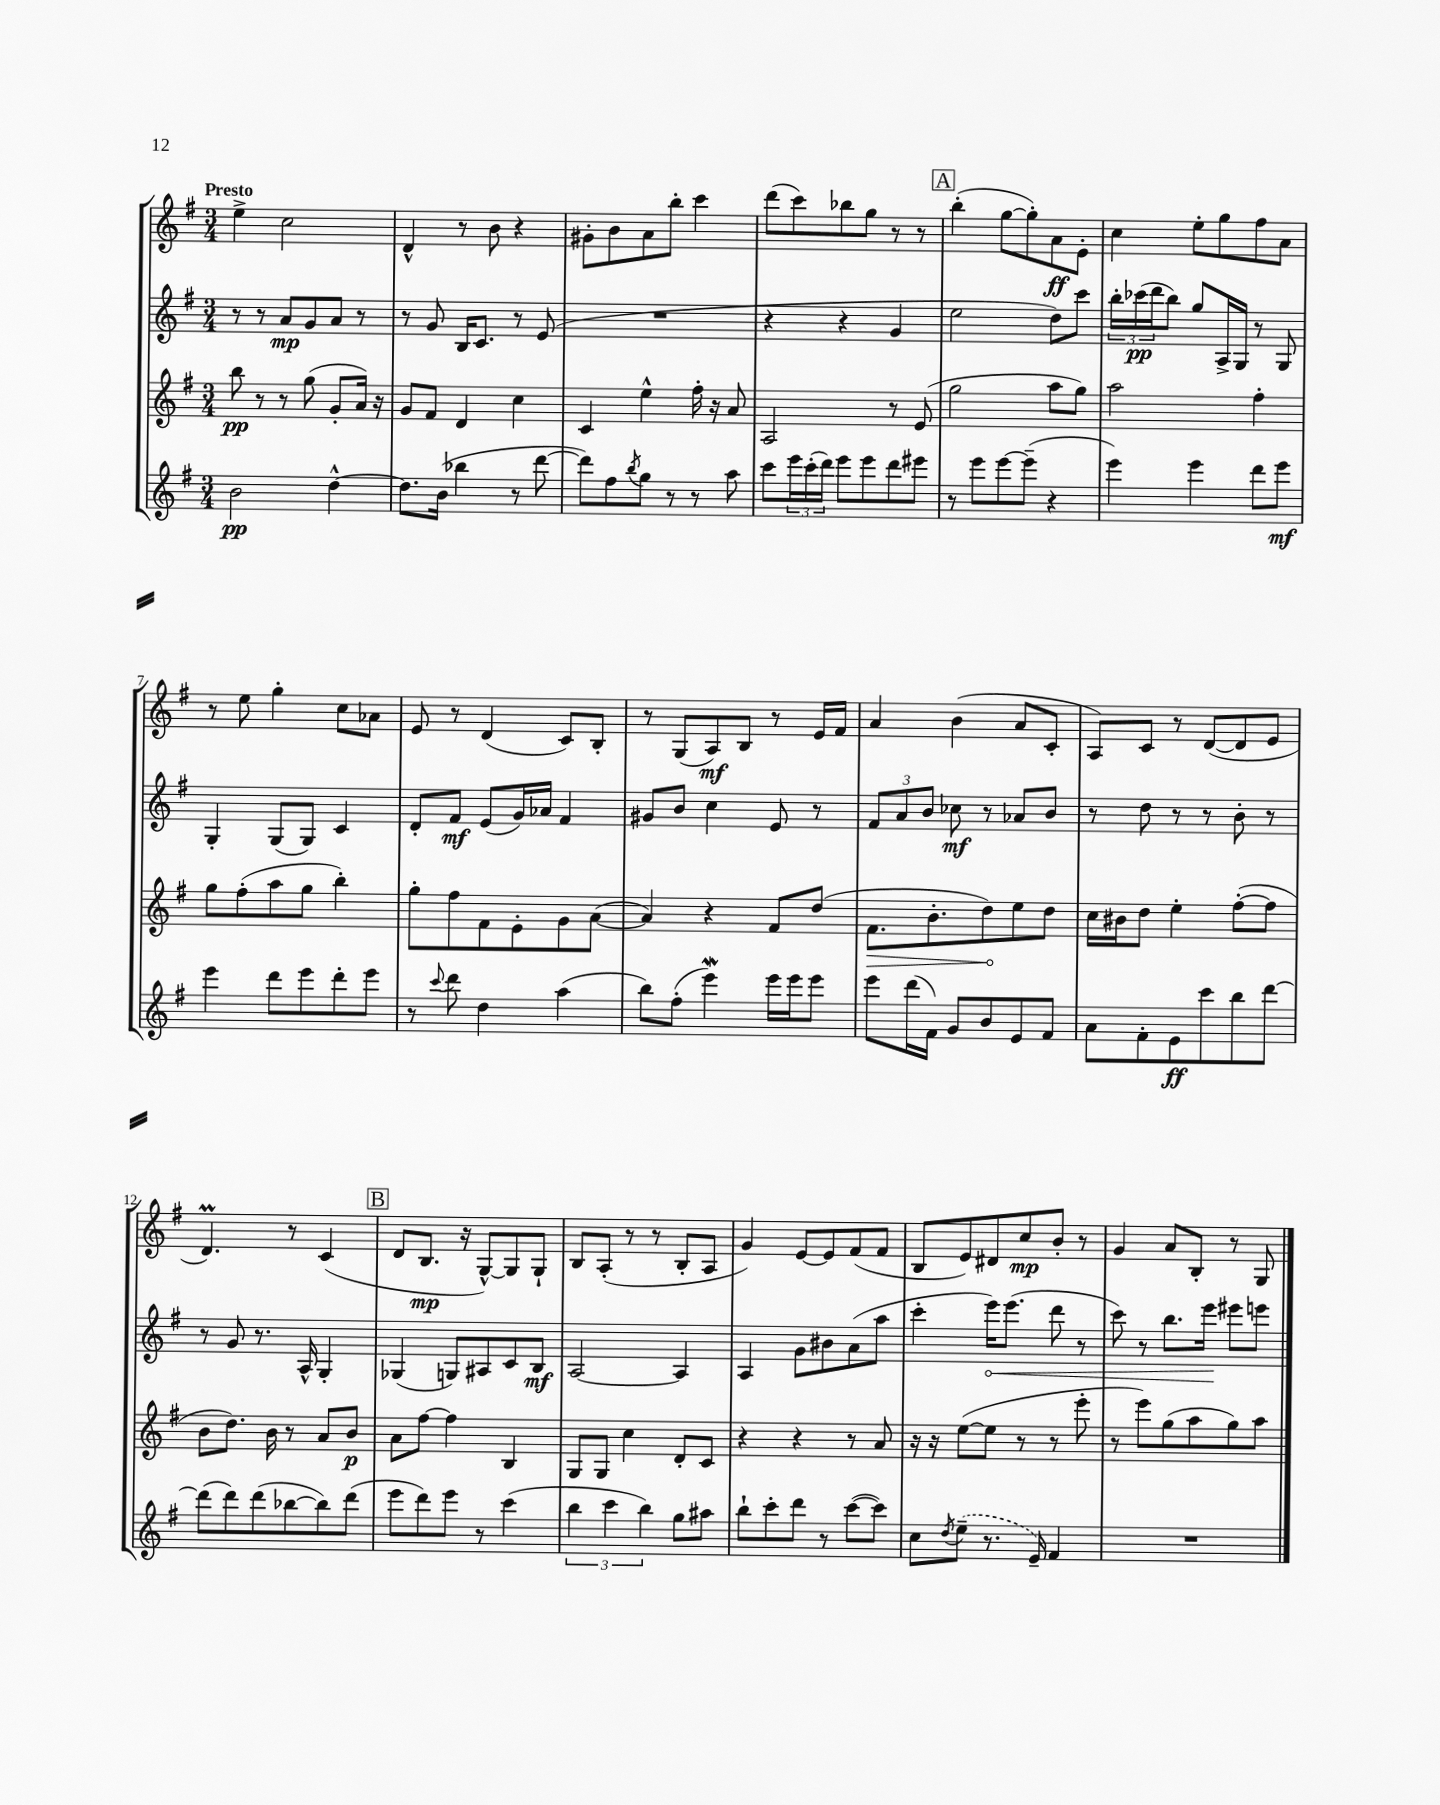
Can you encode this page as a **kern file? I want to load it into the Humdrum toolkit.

**kern	**dynam	**kern	**dynam	**kern	**dynam	**kern	**dynam
*part4	*part4	*part3	*part3	*part2	*part2	*part1	*part1
*staff4	*staff4	*staff3	*staff3	*staff2	*staff2	*staff1	*staff1
*clefG2	*	*clefG2	*	*clefG2	*	*clefG2	*
*k[f#]	*	*k[f#]	*	*k[f#]	*	*k[f#]	*
*M3/4	*	*M3/4	*	*M3/4	*	*M3/4	*
=1	=1	=1	=1	=1	=1	=1	=1
!	!	!	!	!	!	!LO:TX:a:B:t=Presto	!
2b\	pp	8bb\	pp	8r	.	4ee^\	.
.	.	8r	.	8r	.	.	.
.	.	8r	.	8a/L	mp	2cc\	.
.	.	(8gg\	.	8g/	.	.	.
[4dd^^\	.	8g'/L	.	8a/J	.	.	.
.	.	16a/Jk)	.	8r	.	.	.
.	.	16r	.	.	.	.	.
=2	=2	=2	=2	=2	=2	=2	=2
8.dd\L]	.	8g/L	.	8r	.	4d^^/	.
.	.	8f#/J	.	8g/	.	.	.
(16b\Jk	.	.	.	.	.	.	.
4bb-X\	.	4d/	.	16B/KL	.	8r	.
.	.	.	.	8.c/J	.	.	.
.	.	.	.	.	.	8b\	.
8r	.	4cc\	.	8r	.	4r	.
[8ddd\	.	.	.	(8e/	.	.	.
=3	=3	=3	=3	=3	=3	=3	=3
8ddd\L])	.	4c/	.	2.r	.	8g#X'\L	.
8ff#\	.	.	.	.	.	8b\	.
8qbb/	.	.	.	.	.	.	.
8gg\J	.	4ee^^\	.	.	.	8a\	.
8r	.	.	.	.	.	8bb'\J	.
8r	.	16ff#'\	.	.	.	4ccc\	.
.	.	16r	.	.	.	.	.
8aa\	.	8a/	.	.	.	.	.
=4	=4	=4	=4	=4	=4	=4	=4
8ccc\L	.	2A/	.	4r	.	(8ddd\L	.
24eee\L	.	.	.	.	.	8ccc\)	.
(24ccc'\	.	.	.	.	.	.	.
24ddd\JJ)	.	.	.	.	.	.	.
8eee\L	.	.	.	4r	.	8bb-X\	.
8eee\	.	.	.	.	.	8gg\J	.
8ddd\	.	8r	.	4g/	.	8r	.
8eee#X\J	.	(8e/	.	.	.	8r	.
!!LO:REH:place=s1:t=A
=5	=5	=5	=5	=5	=5	=5	=5
8r	.	2gg\	.	2ee\	.	(4bb'\	.
8eee\L	.	.	.	.	.	.	.
[8eee\	.	.	.	.	.	[8gg\L	.
(8eee~\J]	.	.	.	.	.	8gg'\])	.
4r	.	8aa\L	.	8dd\L)	.	8a\	ff
.	.	8gg\J)	.	8ccc\J	.	8e'\J	.
=6	=6	=6	=6	=6	=6	=6	=6
4eee\)	.	2aa\	.	24bb'\LL	.	4cc\	.
.	.	.	.	(24ccc-X\	pp	.	.
.	.	.	.	24ddd\J	.	.	.
.	.	.	.	8bb\J)	.	.	.
4eee\	.	.	.	8gg/L	.	8ee'\L	.
.	.	.	.	16A^/L	.	8gg\	.
.	.	.	.	16G/JJ	.	.	.
8ddd\L	.	4ff#'\	.	8r	.	8ff#\	.
8eee\J	mf	.	.	8G/	.	8a\J	.
!!LO:LB:g=z
=7	=7	=7	=7	=7	=7	=7	=7
4eee\	.	8gg\L	.	4G'/	.	8r	.
.	.	(8ff#'\	.	.	.	8ee\	.
8ddd\L	.	8aa\	.	(8G/L	.	4gg'\	.
8eee\	.	8gg\J	.	8G/J)	.	.	.
8ddd'\	.	4bb'\)	.	4c/	.	8cc\L	.
8eee\J	.	.	.	.	.	8a-X\J	.
=8	=8	=8	=8	=8	=8	=8	=8
8r	.	8gg'\L	.	8d'/L	.	8e/	.
8qqccc/	.	.	.	.	.	.	.
8ddd\	.	8ff#\	.	8f#/J	mf	8r	.
4dd\	.	8f#\	.	(8e/L	.	(4d/	.
.	.	8e'\	.	16g/L)	.	.	.
.	.	.	.	16a-X/JJ	.	.	.
(4aa\	.	8g\	.	4f#/	.	8c/L)	.
.	.	([8a\J	.	.	.	8B'/J	.
=9	=9	=9	=9	=9	=9	=9	=9
8bb\L)	.	4a/])	.	8g#X/L	.	8r	.
(8ff#'\J	.	.	.	8b/J	.	(8G/L	.
4eeeW\)	.	4r	.	4cc\	.	8A/)	mf
.	.	.	.	.	.	8B/J	.
16eee\LL	.	8f#/L	.	8e/	.	8r	.
16eee\J	.	.	.	.	.	.	.
8eee\J	.	(8dd/J	.	8r	.	16e/LL	.
.	.	.	.	.	.	16f#/JJ	.
=10	=10	=10	=10	=10	=10	=10	=10
!	!	!	!LO:HP:b	!	!	!	!
8eee\L	.	8.f#\L	>	12f#/L	.	4a/	.
.	.	.	.	12a/	.	.	.
(16ddd\L	.	.	.	.	.	.	.
.	.	.	.	12b/J	.	.	.
16f#\JJ)	.	8.b'\	.	.	.	.	.
8g/L	.	.	.	8cc-X\	mf	(4b\	.
8b/	.	8dd\)	.	8r	.	.	.
8e/	.	8ee\	]	8a-X/L	.	8a/L	.
8f#/J	.	8dd\J	.	8b/J	.	8c'/J	.
=11	=11	=11	=11	=11	=11	=11	=11
8a\L	.	16cc\LL	.	8r	.	8A/L)	.
.	.	16b#X\J	.	.	.	.	.
8f#'\	.	8dd\J	.	8dd\	.	8c/J	.
8e\	ff	4ee'\	.	8r	.	8r	.
8ccc\	.	.	.	8r	.	([8d/L	.
8bb\	.	([8ff#'\L	.	8b'\	.	8d/]	.
[8ddd\J	.	8ff#\J]	.	8r	.	8e/J	.
!!LO:LB:g=z
=12	=12	=12	=12	=12	=12	=12	=12
(8ddd\L]	.	8b\L	.	8r	.	4.dM/)	.
8ddd\)	.	8.dd\J)	.	8g/	.	.	.
(8ddd\	.	.	.	8.r	.	.	.
.	.	16b\	.	.	.	.	.
[8bb-X\	.	8r	.	.	.	8r	.
.	.	.	.	16A^^/	.	.	.
8bb-\])	.	8a/L	.	4G'/	.	(4c/	.
(8ddd\J	.	8b/J	p	.	.	.	.
!!LO:REH:place=s1:t=B
=13	=13	=13	=13	=13	=13	=13	=13
8eee\L	.	8a\L	.	(4G-X/	.	8d/L	.
8ddd\)	.	[8ff#\J	.	.	.	8.B/J	mp
8eee\J	.	4ff#\]	.	8Gn/L)	.	.	.
.	.	.	.	.	.	16r	.
8r	.	.	.	8A#X/	.	[8G^^/L)	.
(4ccc\	.	4B/	.	8c/	.	8G/]	.
.	.	.	.	8B/J	mf	8G`/J	.
=14	=14	=14	=14	=14	=14	=14	=14
6bb\	.	8G/L	.	[2A/	.	8B/L	.
.	.	8G/J	.	.	.	(8A'/J	.
6ccc\	.	.	.	.	.	.	.
.	.	4cc\	.	.	.	8r	.
6bb\)	.	.	.	.	.	.	.
.	.	.	.	.	.	8r	.
8gg\L	.	8d'/L	.	4A/]	.	8B'/L	.
8aa#X\J	.	8c/J	.	.	.	8A/J	.
=15	=15	=15	=15	=15	=15	=15	=15
8bb`\L	.	4r	.	4A/	.	4g/)	.
8ccc'\	.	.	.	.	.	.	.
8ddd\J	.	4r	.	8g\L	.	[8e/L	.
8r	.	.	.	8b#X\	.	8e/]	.
([8ccc\L	.	8r	.	(8a\	.	(8f#/	.
8ccc\J])	.	8a/	.	8aa\J	.	8f#/J	.
=16	=16	=16	=16	=16	=16	=16	=16
8cc\L	.	16r	.	4ccc'\	.	8B/L	.
.	.	16r	.	.	.	.	.
8qdd/	.	.	.	.	.	.	.
(8ee~\J	.	([8ee\L	.	.	.	8e/)	.
!	!	!	!	!	!LO:HP:b	!	!
8.r	.	8ee\J]	.	16eee\KL)	<	8d#X/	.
.	.	.	.	(8.eee\J	.	.	.
.	.	8r	.	.	.	8cc/	mp
16e~/)	.	.	.	.	.	.	.
4f#/	.	8r	.	8ddd\	.	8b'/J	.
.	.	8eee'\	.	8r	.	8r	.
=17	=17	=17	=17	=17	=17	=17	=17
2.r	.	8r	.	8ccc\)	.	4g/	.
.	.	8eee\L)	.	8r	.	.	.
.	.	(8gg\	.	8.bb\L	.	8a/L	.
.	.	8aa\	.	.	.	8B'/J	.
.	.	.	.	16eee\Jk	.	.	.
.	.	8gg\)	.	8eee#X\L	[	8r	.
.	.	8aa\J	.	8eeen\J	.	8G/	.
==	==	==	==	==	==	==	==
*-	*-	*-	*-	*-	*-	*-	*-
